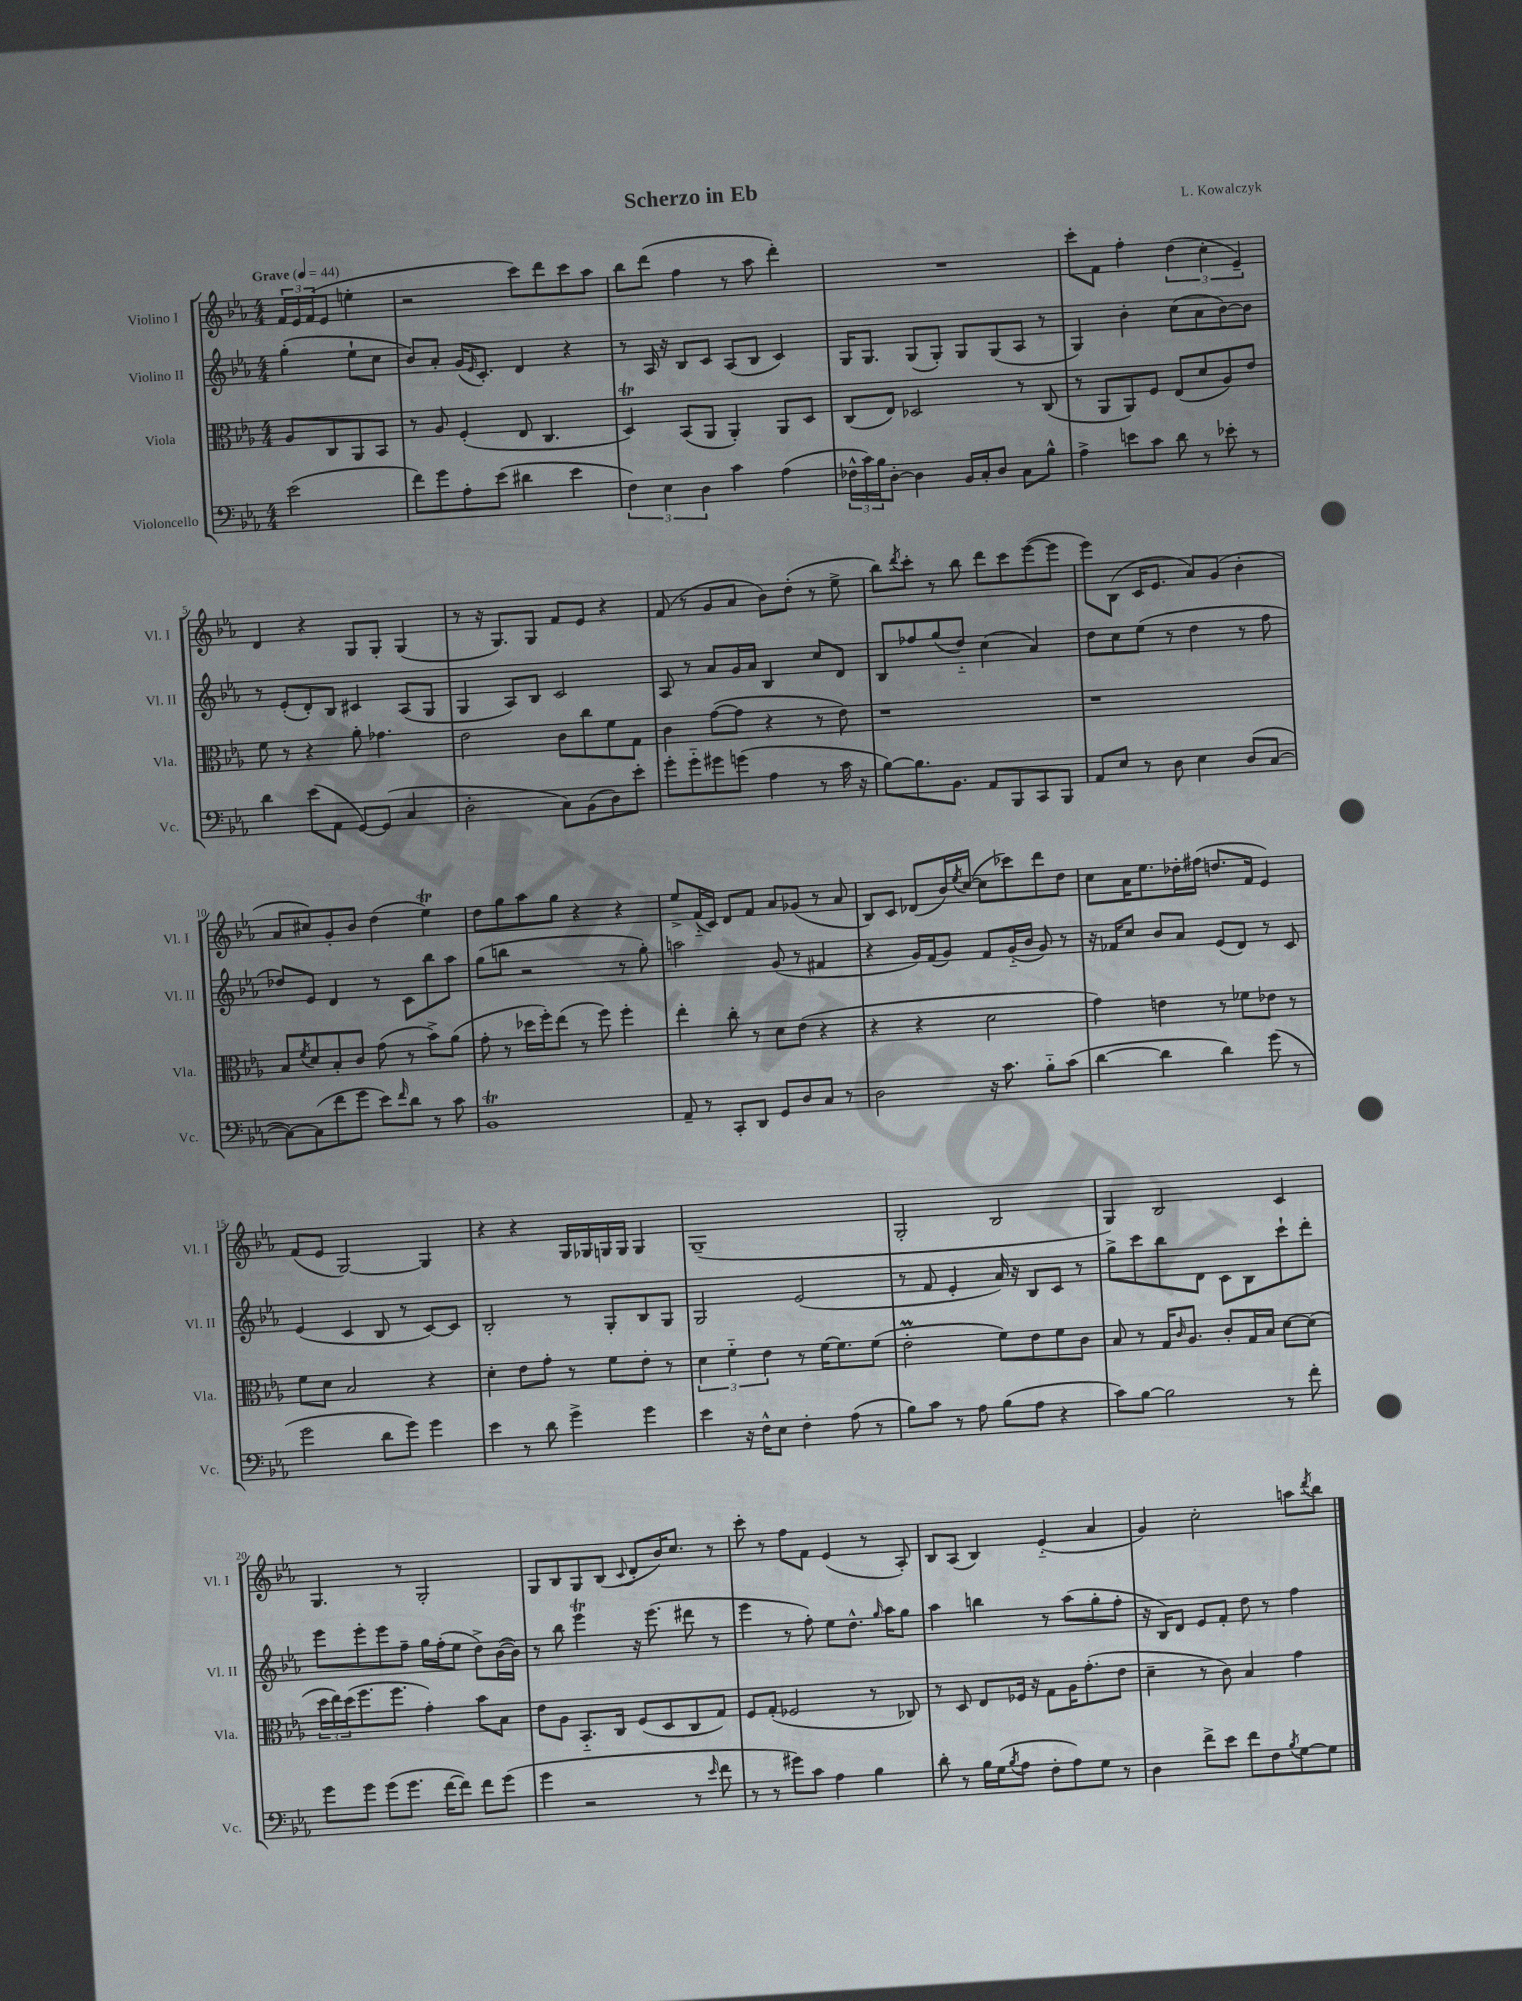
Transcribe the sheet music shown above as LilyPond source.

\header { title = "Scherzo in Eb" composer = "L. Kowalczyk" }
<<
\new StaffGroup <<
\new Staff = "s0" \with { instrumentName = "Violino I" shortInstrumentName = "Vl. I" } {
    \clef treble \key ees \major \numericTimeSignature \time 4/4 \partial 2 \tempo "Grave" 4 = 44
    \tuplet 3/2 { f'16 ees'16 f'16( } ees'8 e''4-. |
    r2 c'''8) d'''8 c'''8 aes''8 |
    bes''8 d'''8( f''4 r8 aes''8 d'''4-.) |
    R1 |
    c'''8-. f'8 f''4-. \tuplet 3/2 { d''4( c''4-. ees'4--) } |
    d'4 r4 g8 g8-. g4( |
    r8 r16 g8.) g8 f'8 ees'8 r4 |
    f'8( r8 g'8 aes'8 bes'8) d''8-.( r8 ees''8-> |
    bes''8) \acciaccatura { d'''8 } c'''8-. r8 bes''8 d'''8 c'''8 ees'''8~( ees'''8 |
    ees'''8) bes8( c'16 ees'8. aes'8) g'8( bes'4-. |
    aes'8 cis''8) g'8-. bes'8 d''4( ees''4\trill) |
    d''8 g''8 aes''8 g''8 r4 r4 |
    ees''8-> f'16-_( c'16) d'8 f'8 aes'8 ges'8( r8 aes'8 |
    bes8) c'8 des'8( bes'16) \acciaccatura { ees''8 } c''16~( c''8 ces'''8) d'''8 d''8 |
    c''8 aes'16 ees''8. des''16-. fis''16( d''8. f'16 ees'4) |
    f'8( ees'8 g2~) g4 |
    r4 r4 g16 ges16 g16 g16 g4 |
    g1--( |
    g2-. bes2 |
    g4) bes2 c'4 |
    g4. r8 g2-. |
    g8 bes8 g8 bes8( \appoggiatura { c'8 } d'8-. bes'16) c''8. r8 |
    c'''8-. r8 f''8 f'8 ees'4( r8 aes8-.) |
    bes8 aes8( bes4) ees'4-_( aes'4 |
    g'4) c''2-. a''8 \acciaccatura { d'''8 } bes''8 \bar "|." |
}
\new Staff = "s1" \with { instrumentName = "Violino II" shortInstrumentName = "Vl. II" } {
    \clef treble \key ees \major \numericTimeSignature \time 4/4 \partial 2
    g''4-.( ees''8-! c''8 |
    bes'8) aes'8-. g'16( \grace { ees'16 } c'8.-.) d'4 r4 |
    r8 aes16 r16 bes8 c'8 aes8( bes8 c'4) |
    g16 g8. g8( g8-.) g8 g8( aes8 r8 |
    g4) bes'4-. c''8( aes'8 bes'8~) bes'8 |
    r8 ees'8-.( d'8-.) bes8 cis'4 aes8( g8 |
    g4 aes8) bes8 c'2 |
    aes8 r8 aes'8 g'16 aes'16 bes4 c''8 d'8 |
    bes8 fes''8 g''8( d''8-_) c''4( aes'4) |
    d''8 c''8 ees''8( r8 d''4 r8 f''8 |
    des''8) ees'8 d'4 r8 c'8 bes''8 aes''8 |
    g''8( b''8 r2 r8 g''8-.) |
    a''2 g'8( r8 fis'4 |
    r4 g'16) f'16( g'8) f'8 g'16-_( bes'16 g'8) r8 |
    r16 fes'16 c''8 bes'8 aes'8 ees'8( d'8) r8 c'8 |
    ees'4( c'4 bes8 r8 c'8~) c'8 |
    bes2-. r8 g8-. bes8 g8 |
    g2 ees'2( |
    r8 f'8 ees'4-. aes'16) r16 bes8 c'8 r8 |
    g''8-> c'''8 bes''8 d'8 c'8 bes8 c'''8-! d'''8-. |
    ees'''8 ees'''8-. ees'''8 f''8-- g''16 f''16-.( ees''8 d''8->) bes'16~( bes'16) |
    r8 bes''8 ees'''4\trill r16 ees'''8.( dis'''8 r8 |
    ees'''4 r8 f''8-.) ees''8 d''8.-^ \grace { g''16 } aes''16 g''8 |
    aes''4 b''4 r8 aes''8( g''8-. f''8-. |
    r16 bes16) d'8 ees'8 f'8-. d''8 r8 f''4 \bar "|." |
}
\new Staff = "s2" \with { instrumentName = "Viola" shortInstrumentName = "Vla." } {
    \clef alto \key ees \major \numericTimeSignature \time 4/4 \partial 2
    aes8 c8 aes,8 bes,8 |
    r8 aes8 f4-.( ees8 c4. |
    d4\trill) bes,8( aes,8 aes,4-.) aes,8 d8 |
    c8( ees8) des2 r8 c8( |
    r8 aes,8 aes,8) f8 ees8( d'8 aes8) ees'8 |
    f'8 r8 r4 aes'8-. ges'4. |
    ees'2 c'8 c''8 f'8 g8 |
    c'4 g'8~( g'8 r4 r8 ees'8) |
    r1 |
    r1 |
    bes8 \acciaccatura { f'8 } d'8 bes8-. c'8 g'8( r8 bes'8->) aes'8( |
    g'8-. r8 des''16 f''16-.) ees''8( r8 f''8) f''4-. |
    ees''4-. c''8-. r8 d'8 ees'8( r4 |
    r4 r4 d'2 |
    g'4) e'4 r8 fes'8 ees'8 r8 |
    f'8 d'8 bes2 r4 |
    d'4-. ees'8 g'8-. r8 f'8 ees'8-. r8 |
    \tuplet 3/2 { d'4 f'4-_ ees'4 } r8 f'16~ f'8. f'8( |
    ees'2-.\prall f'8) ees'8 f'8 c'8 |
    bes8 r8 g16 \grace { c'16 } aes8. c'8-. g16 bes16 d'8~ d'8( |
    \tuplet 3/2 { d''16 ees''16) d''16( } f''8. f''8. g'4-.) bes'8 bes8 |
    ees'8 aes8 bes,8.-_ c16 f8( d8 c8 g8) |
    f8 g8-.( fes2 r8 ces8) |
    r8 d8 ees8 fes16 r16 g8 aes16 g'8.-.( ees'8 |
    d'4-- r8 c'8) bes4 g'4 \bar "|." |
}
\new Staff = "s3" \with { instrumentName = "Violoncello" shortInstrumentName = "Vc." } {
    \clef bass \key ees \major \numericTimeSignature \time 4/4 \partial 2
    ees'2( |
    f'8) g'8 aes8-. ees'8( dis'4 ees'4 |
    \tuplet 3/2 { f4) ees4 d4 } c'4 aes4( |
    \tuplet 3/2 { fes16-^ c'16) bes16 } d8~-. d4 bes,16 c16-. d8 c8 bes8-^ |
    aes4-> e'8 c'8 d'8 r8 ees'8-. r8 |
    d'4 ees'8( aes,8 g,8~) g,8( c4 |
    d2-. c8) bes,8( d8) ees'8-. |
    g'8-. g'8-_ gis'8 g'8( aes4 r8 c'16 r16 |
    bes8~) bes8. bes,8. aes,8 bes,,8 c,8 bes,,8 |
    aes,8 ees8 r8 d8 ees4 d8( c8~ |
    c8~) c8( f'8 g'8 ees'8) \grace { f'16 } d'8 r8 c'8 |
    bes,1\trill |
    aes,8-- r8 c,8-. d,8 g,8 d8 c8 r8 |
    d2 r16 c'8. bes8-_ c'8( |
    d'4~ d'4 d'4) g'8( r8 |
    g'2 d'8 g'8) g'4 |
    ees'4 r8 d'8 g'4-> g'4 |
    ees'4 r16 f16-^ ees8 f4-. aes8( r8 |
    bes8) c'8 r8 aes8 bes8( aes8 r4 |
    c'8) bes8~ bes2 r8 f'8-. |
    g'8 g'8 g'8( g'8. f'16~ f'8) f'8 g'8( |
    g'4 r2 r8 \grace { ees'16 } f'8 |
    r8 r8 gis'8) c'8 aes4 bes4 |
    d'8-. r8 bes16 g16( \acciaccatura { bes8 } aes8 f8-. aes8) g8 r8 |
    d4 f'8-> ees'8 f'8 f8 \acciaccatura { bes8 } g8~ g8 \bar "|." |
}
>>
>>
